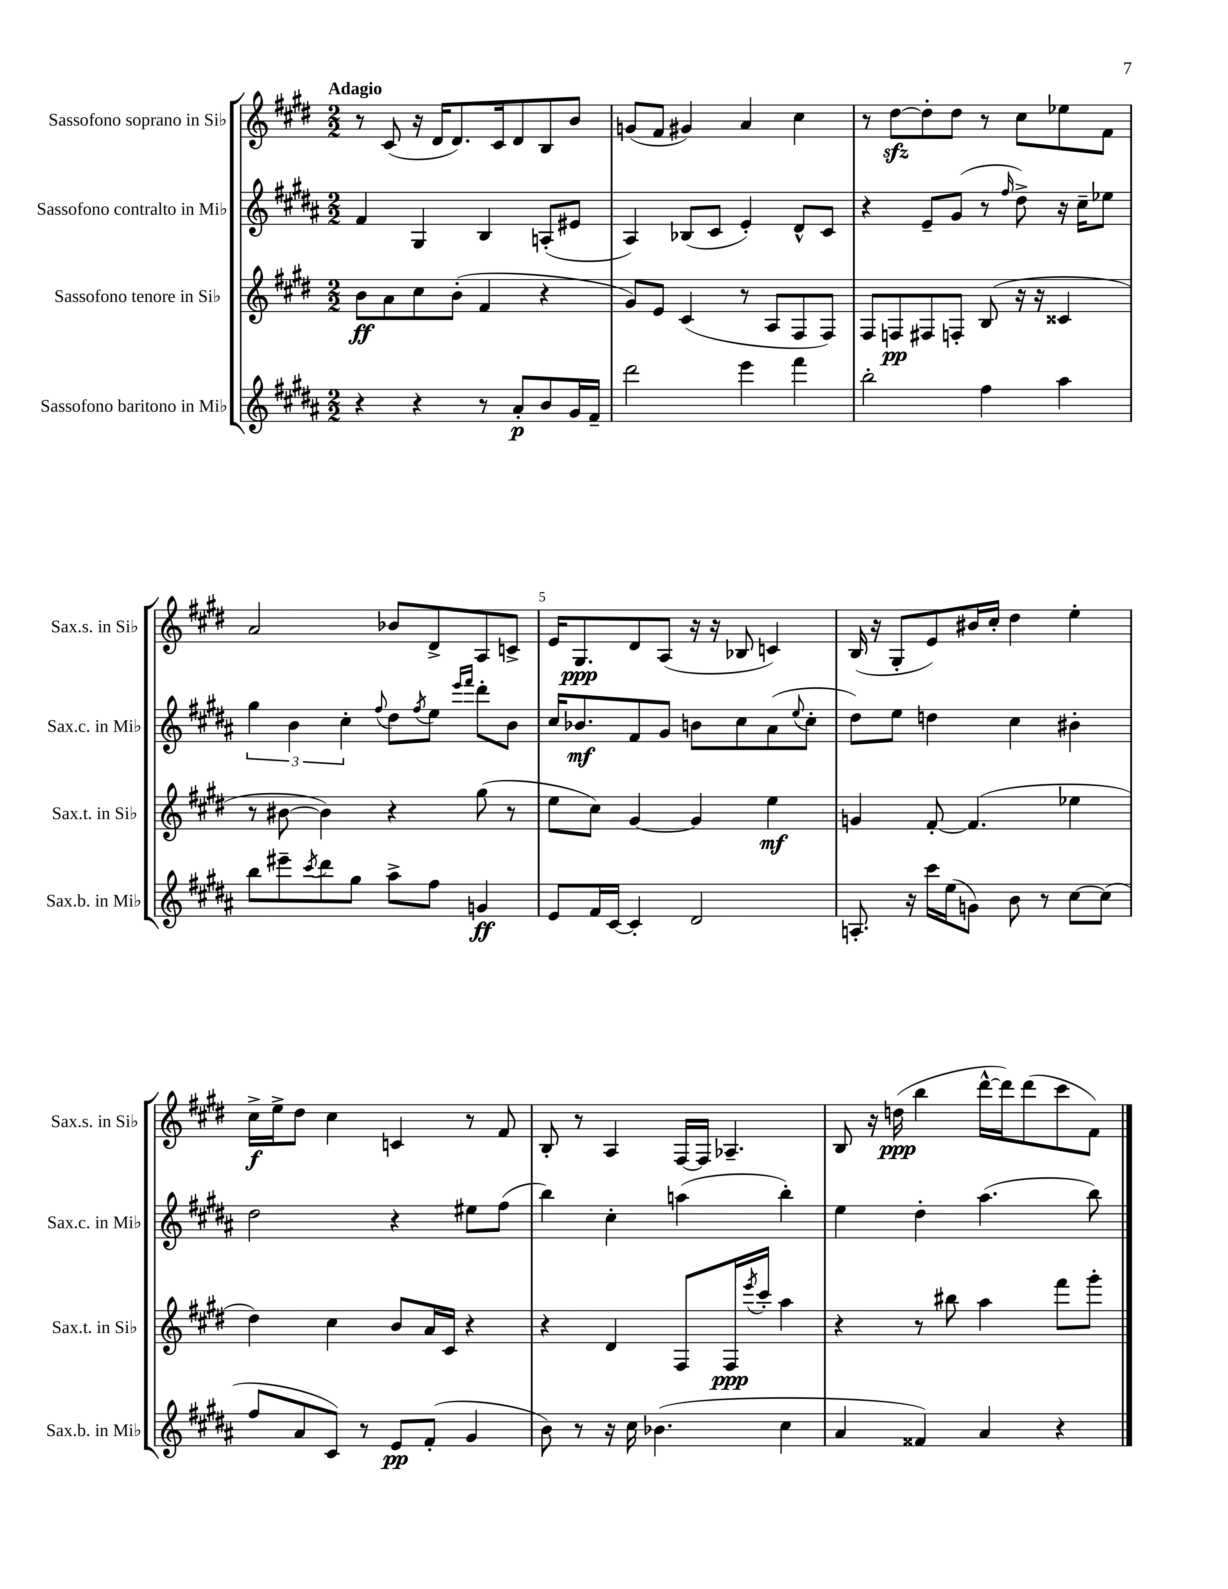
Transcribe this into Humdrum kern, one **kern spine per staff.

**kern	**dynam	**kern	**dynam	**kern	**dynam	**kern	**dynam
*part4	*part4	*part3	*part3	*part2	*part2	*part1	*part1
*staff4	*staff4	*staff3	*staff3	*staff2	*staff2	*staff1	*staff1
*I"Sassofono baritono in Mi♭	*	*I"Sassofono tenore in Si♭	*	*I"Sassofono contralto in Mi♭	*	*I"Sassofono soprano in Si♭	*
*I'Sax.b. in Mi♭	*	*I'Sax.t. in Si♭	*	*I'Sax.c. in Mi♭	*	*I'Sax.s. in Si♭	*
*clefG2	*	*clefG2	*	*clefG2	*	*clefG2	*
*k[f#c#g#d#a#]	*	*k[f#c#g#d#]	*	*k[f#c#g#d#a#]	*	*k[f#c#g#d#]	*
*M2/2	*	*M2/2	*	*M2/2	*	*M2/2	*
=1	=1	=1	=1	=1	=1	=1	=1
!	!	!	!	!	!	!LO:TX:a:B:t=Adagio	!
4r	.	8b\L	ff	4f#/	.	8r	.
.	.	8a\	.	.	.	(8c#/	.
4r	.	8cc#\	.	4G#/	.	16r	.
.	.	.	.	.	.	16d#/KL	.
.	.	(8b'\J	.	.	.	8.d#/)	.
8r	.	4f#/	.	4B/	.	.	.
.	.	.	.	.	.	16c#/k	.
8a#'/L	p	.	.	.	.	8d#/	.
8b/	.	4r	.	(8An'/L	.	8B/	.
16g#/L	.	.	.	8e#X/J	.	8b/J	.
16f#~/JJ	.	.	.	.	.	.	.
=2	=2	=2	=2	=2	=2	=2	=2
2ddd#\	.	8g#/L)	.	4A#/)	.	(8gn/L	.
.	.	8e/J	.	.	.	8f#/J	.
.	.	(4c#/	.	(8B-X/L	.	4g#X/)	.
.	.	.	.	8c#/J	.	.	.
4eee\	.	8r	.	4e'/)	.	4a/	.
.	.	8A/L	.	.	.	.	.
4fff#\	.	8F#/	.	8d#^^/L	.	4cc#\	.
.	.	8F#/J)	.	8c#/J	.	.	.
=3	=3	=3	=3	=3	=3	=3	=3
2bb'\	.	8F#/L	.	4r	.	8r	.
.	.	8Fn/	pp	.	.	[8dd#zz\L	.
.	.	8F#X/	.	8e~/L	.	8dd#'\]	.
.	.	8Fn'/J	.	(8g#/J	.	8dd#\J	.
4ff#\	.	(8B/	.	8r	.	8r	.
.	.	.	.	16qqff#/	.	.	.
.	.	16r	.	8dd#^\)	.	8cc#\L	.
.	.	16r	.	.	.	.	.
4aa#\	.	4c##X/	.	16r	.	8ee-X\	.
.	.	.	.	16cc#~\KL	.	.	.
.	.	.	.	8ee-X\J	.	8f#\J	.
!!LO:LB:g=z
=4	=4	=4	=4	=4	=4	=4	=4
8bb\L	.	8r	.	6gg#\	.	2a/	.
8eee#X~\	.	[8b#X\	.	.	.	.	.
.	.	.	.	6b\	.	.	.
8qccc#/	.	.	.	.	.	.	.
8ddd#\	.	4b#\])	.	.	.	.	.
.	.	.	.	6cc#'\	.	.	.
8gg#\J	.	.	.	.	.	.	.
.	.	.	.	8qqff#/	.	.	.
8aa#^\L	.	4r	.	8dd#\L	.	8b-X/L	.
.	.	.	.	8qff#/	.	.	.
8ff#\J	.	.	.	8ee\J	.	8d#^/	.
.	.	.	.	16qqeee/LL	.	.	.
.	.	.	.	16qqfff#/JJ	.	.	.
4gn/	ff	(8gg#\	.	8ddd#'\L	.	8A/	.
.	.	8r	.	8b\J	.	8cn^/J	.
=5	=5	=5	=5	=5	=5	=5	=5
8e/L	.	8ee\L	.	16cc#/KL	.	16e/KL	.
.	.	.	.	8.b-X/	mf	8.G#/	ppp
16f#/L	.	8cc#\J)	.	.	.	.	.
[16c#/JJ	.	.	.	.	.	.	.
4c#'/]	.	[4g#/	.	8f#/	.	8d#/	.
.	.	.	.	8g#/J	.	(8A/J	.
2d#/	.	4g#/]	.	8bn\L	.	16r	.
.	.	.	.	.	.	16r	.
.	.	.	.	8cc#\	.	8B-X/	.
.	.	4ee\	mf	(8a#\	.	4cn/)	.
.	.	.	.	8qqee/	.	.	.
.	.	.	.	8cc#'\J	.	.	.
=6	=6	=6	=6	=6	=6	=6	=6
8.An'/	.	4gn/	.	8dd#\L)	.	(16B/	.
.	.	.	.	.	.	16r	.
.	.	.	.	8ee\J	.	8G#'/L	.
16r	.	.	.	.	.	.	.
16ccc#\LL	.	[8f#'/	.	4ddn\	.	8e/)	.
(16ee\J	.	.	.	.	.	.	.
8gn\J)	.	(4.f#/]	.	.	.	16b#X/L	.
.	.	.	.	.	.	16cc#'/JJ	.
8b\	.	.	.	4cc#\	.	4dd#\	.
8r	.	.	.	.	.	.	.
[8cc#\L	.	4ee-X\	.	4b#X'\	.	4ee'\	.
(8cc#\J]	.	.	.	.	.	.	.
!!LO:LB:g=z
=7	=7	=7	=7	=7	=7	=7	=7
8ff#/L	.	4dd#\)	.	2dd#\	.	16cc#^\LL	f
.	.	.	.	.	.	16ee^\J	.
8a#/	.	.	.	.	.	8dd#\J	.
8c#/J)	.	4cc#\	.	.	.	4cc#\	.
8r	.	.	.	.	.	.	.
8e/L	pp	8b/L	.	4r	.	4cn/	.
(8f#'/J	.	16a/L	.	.	.	.	.
.	.	16c#/JJ	.	.	.	.	.
4g#/	.	4r	.	8ee#X\L	.	8r	.
.	.	.	.	(8ff#\J	.	8f#/	.
=8	=8	=8	=8	=8	=8	=8	=8
8b\)	.	4r	.	4bb\)	.	8B'/	.
8r	.	.	.	.	.	8r	.
16r	.	4d#/	.	4cc#'\	.	4A/	.
16cc#\	.	.	.	.	.	.	.
(4.b-X\	.	.	.	.	.	.	.
.	.	8F#/L	.	(4aan\	.	[16F#/LL	.
.	.	.	.	.	.	16F#/JJ]	.
.	.	16F#/L	ppp	.	.	4.A-X~/	.
.	.	8qeee/	.	.	.	.	.
.	.	16ccc#'/JJ	.	.	.	.	.
4cc#\	.	4aa\	.	4bb'\)	.	.	.
=9	=9	=9	=9	=9	=9	=9	=9
4a#/	.	4r	.	4ee\	.	8B/	.
.	.	.	.	.	.	16r	.
.	.	.	.	.	.	(16ddn\	ppp
4f##X/)	.	8r	.	4dd#'\	.	4bb\	.
.	.	8bb#X\	.	.	.	.	.
4a#/	.	4aa\	.	(4.aa#\	.	[16ddd#^^\LL	.
.	.	.	.	.	.	16ddd#\J])	.
.	.	.	.	.	.	(8ddd#\	.
4r	.	8fff#\L	.	.	.	8ccc#\	.
.	.	8ggg#'\J	.	8bb\)	.	8f#\J)	.
==	==	==	==	==	==	==	==
*-	*-	*-	*-	*-	*-	*-	*-
